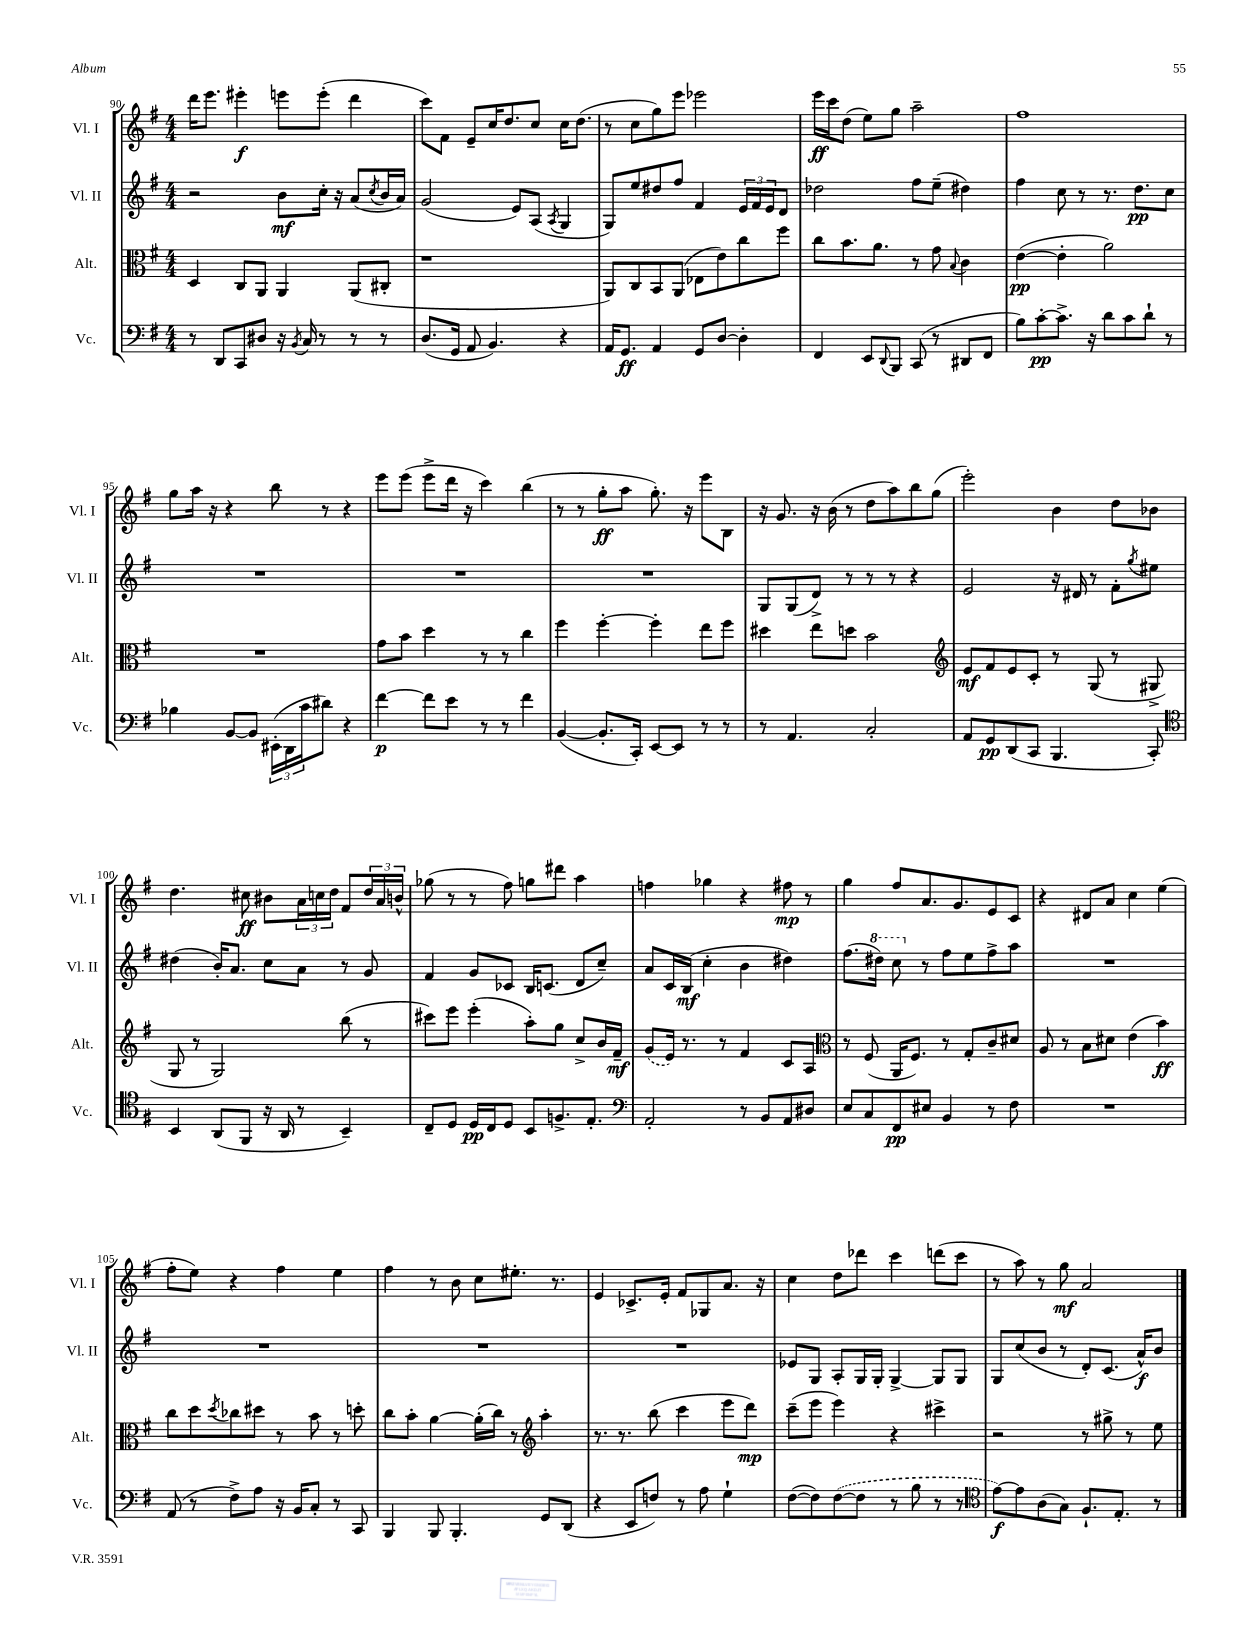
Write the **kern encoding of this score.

**kern	**kern	**kern	**kern
*staff4	*staff3	*staff2	*staff1
*clefF4	*clefC3	*clefG2	*clefG2
*k[f#]	*k[f#]	*k[f#]	*k[f#]
*M4/4	*M4/4	*M4/4	*M4/4
8r	4D	2r	16ddd
.	.	.	8.eee
8DD	.	.	.
8CC	8C	.	4eee#'
8D#	8AA	.	.
16r	4AA	8b	8eee
8qBB	.	.	.
16C	.	.	.
8r	.	16cc'	(8eee'
.	.	16r	.
8r	(8AA	(8a	4ddd
.	.	8qcc	.
8r	8C#'	16b	.
.	.	16a)	.
=	=	=	=
(8.D	1r	(2g	8ccc)
.	.	.	8f#
16GG	.	.	.
8AA	.	.	8e~
4.BB)	.	.	16cc
.	.	.	8.dd
.	.	8e)	.
.	.	(8A	8cc
.	.	8qA	.
4r	.	4G	16cc
.	.	.	(8.dd
=	=	=	=
16AA	8AA)	8G)	8r
8.GG	.	.	.
.	8C	8ee	8cc
4AA	8BB	8dd#	8gg)
.	(8AA	8ff#	8eee
8GG	8E-	4f#	2eee-
[8D	8e)	.	.
4D']	8cc	24e	.
.	.	24f#	.
.	.	24e	.
.	8ff#	8d	.
=	=	=	=
4FF#	8cc	2dd-	16eee
.	.	.	16ccc
.	8.b	.	(8dd
8EE	.	.	8ee)
.	8.a	.	.
8qqDD	.	.	.
8BBB	.	.	8gg
(8CC	8r	8ff#	2aa~
8r	8g	(8ee~	.
.	8qqB	.	.
8DD#	4c	4dd#)	.
8FF#	.	.	.
=	=	=	=
8B)	([4e	4ff#	1ff#
[8c'	.	.	.
8.c^]	4e']	8cc	.
.	.	8r	.
16r	.	.	.
8d	2a)	8.r	.
8c	.	.	.
.	.	8.dd	.
8d`	.	.	.
8r	.	8cc	.
=	=	=	=
4B-	1r	1r	8gg
.	.	.	16aa
.	.	.	16r
[8BB	.	.	4r
8BB]	.	.	.
(24EE#'	.	.	8bb
24DD	.	.	.
24c	.	.	.
8d#)	.	.	8r
4r	.	.	4r
=	=	=	=
[4f#	8g	1r	8eee
.	8b	.	(8eee
8f#]	4dd	.	8eee^
8e	.	.	16ddd
.	.	.	16r
8r	8r	.	4ccc)
8r	8r	.	.
4f#	4cc	.	(4bb
=	=	=	=
([4BB	4ff#	1r	8r
.	.	.	8r
8.BB']	[4ff#'	.	8gg'
.	.	.	8aa
16CC')	.	.	.
[8EE	4ff#']	.	8.gg')
8EE]	.	.	.
.	.	.	16r
8r	8ee	.	8eee
8r	8ff#	.	8B
=	=	=	=
8r	4dd#	8G	16r
.	.	.	8.g
4.AA	.	(8G	.
.	8ee	8d^)	16r
.	.	.	(16b
.	8dd	8r	8r
2C'	2b	8r	8dd
.	.	8r	8aa)
.	.	4r	8bb
.	.	.	(8gg
=	=	=	=
*	*clefG2	*	*
8AA	8e	2e	2eee')
8GG	8f#	.	.
(8DD	8e	.	.
8CC	8c'	.	.
4.BBB	8r	16r	4b
.	.	16d#	.
.	(8G	8r	.
.	8r	8f#'	8dd
.	.	8qgg	.
8CC')	8G#^	8ee#	8b-
=	=	=	=
*clefC4	*	*	*
4BB	8G	(4dd#	4.dd
.	8r	.	.
(8AA	2G)	16b')	.
.	.	8.a	.
8FF#	.	.	8cc#
16r	.	8cc	8b#
16AA	.	.	.
8r	.	8a	24a
.	.	.	24cc
.	.	.	24dd
4BB~)	(8bb	8r	8f#
.	8r	8g	24dd
.	.	.	24a
.	.	.	24b^^
=	=	=	=
8C~	8ccc#)	4f#	(8gg-
8D	8eee	.	8r
16D	(4eee'	8g	8r
16C	.	.	.
8D	.	8c-	8ff#)
8BB	8aa')	16B	8gg
.	.	(8.c	.
8.F^	8gg	.	8ddd#
.	8cc^	8d	4aa
8.E'	.	.	.
.	16b	8cc~)	.
.	16f#~	.	.
=	=	=	=
*clefF4	*	*	*
2AA'	(8g	8a	4ff
.	16e)	16c	.
.	8.r	(16B	.
.	.	4cc'	4gg-
.	8r	.	.
8r	4f#	4b	4r
8BB	.	.	.
8AA	8c	4dd#)	8ff#
8D#	8A	.	8r
=	=	=	=
*	*clefC3	*	*
8E	8r	(8.ff#	4gg
8C	(8F#	.	.
.	.	16ddd#)	.
8FF#	16AA	8ccc	8ff#
.	8.F#)	.	.
8E#	.	8r	8.a
4BB	8r	8ff#	.
.	.	.	8.g
.	8G'	8ee	.
8r	8c~	8ff#^	8e
8F#	8d#	8aa	8c
=	=	=	=
1r	8A	1r	4r
.	8r	.	.
.	8B	.	8d#
.	8d#	.	8a
.	(4e	.	4cc
.	4b)	.	(4ee
=	=	=	=
(8AA	8cc	1r	8ff#'
8r	8dd	.	8ee)
.	8qdd	.	.
8F#^)	8cc-	.	4r
8A	8dd#	.	.
16r	8r	.	4ff#
16BB	.	.	.
8C'	8b	.	.
8r	8r	.	4ee
8CC	8dd'	.	.
=	=	=	=
4BBB	8cc	1r	4ff#
.	8b'	.	.
8BBB	[4a	.	8r
4.BBB'	.	.	8b
.	(16a']	.	8cc
.	16cc)	.	.
.	8r	.	8.ee#'
*	*clefG2	*	*
8GG	4aa'	.	.
.	.	.	8.r
(8DD	.	.	.
=	=	=	=
4r	8.r	1r	4e
.	8.r	.	.
8EE	.	.	8.c-^
8F)	(8bb	.	.
.	.	.	16e'
8r	4ccc	.	8f#
8A	.	.	8G-
4G`	8eee	.	8.a
.	8ddd)	.	.
.	.	.	16r
=	=	=	=
([8F#	(8ccc~	8e-	4cc
8F#])	8eee	8G	.
([8F#	4eee)	8A'	8dd
8F#]	.	16G	8ddd-
.	.	16G'	.
8r	4r	[4G^	4ccc
8B	.	.	.
8r	4ccc#^	8G]	(8ddd
8r	.	8G	8ccc
=	=	=	=
*clefC4	*	*	*
[8e)	2r	8G	8r
8e]	.	(8cc	8aa)
(8A	.	8b	8r
8G)	.	8r	8gg
8.F#`	8r	8d')	2a
.	8gg#^	(8.c	.
8.E'	.	.	.
.	8r	.	.
.	.	16a^^)	.
8r	8ee	8b	.
==	==	==	==
*-	*-	*-	*-
